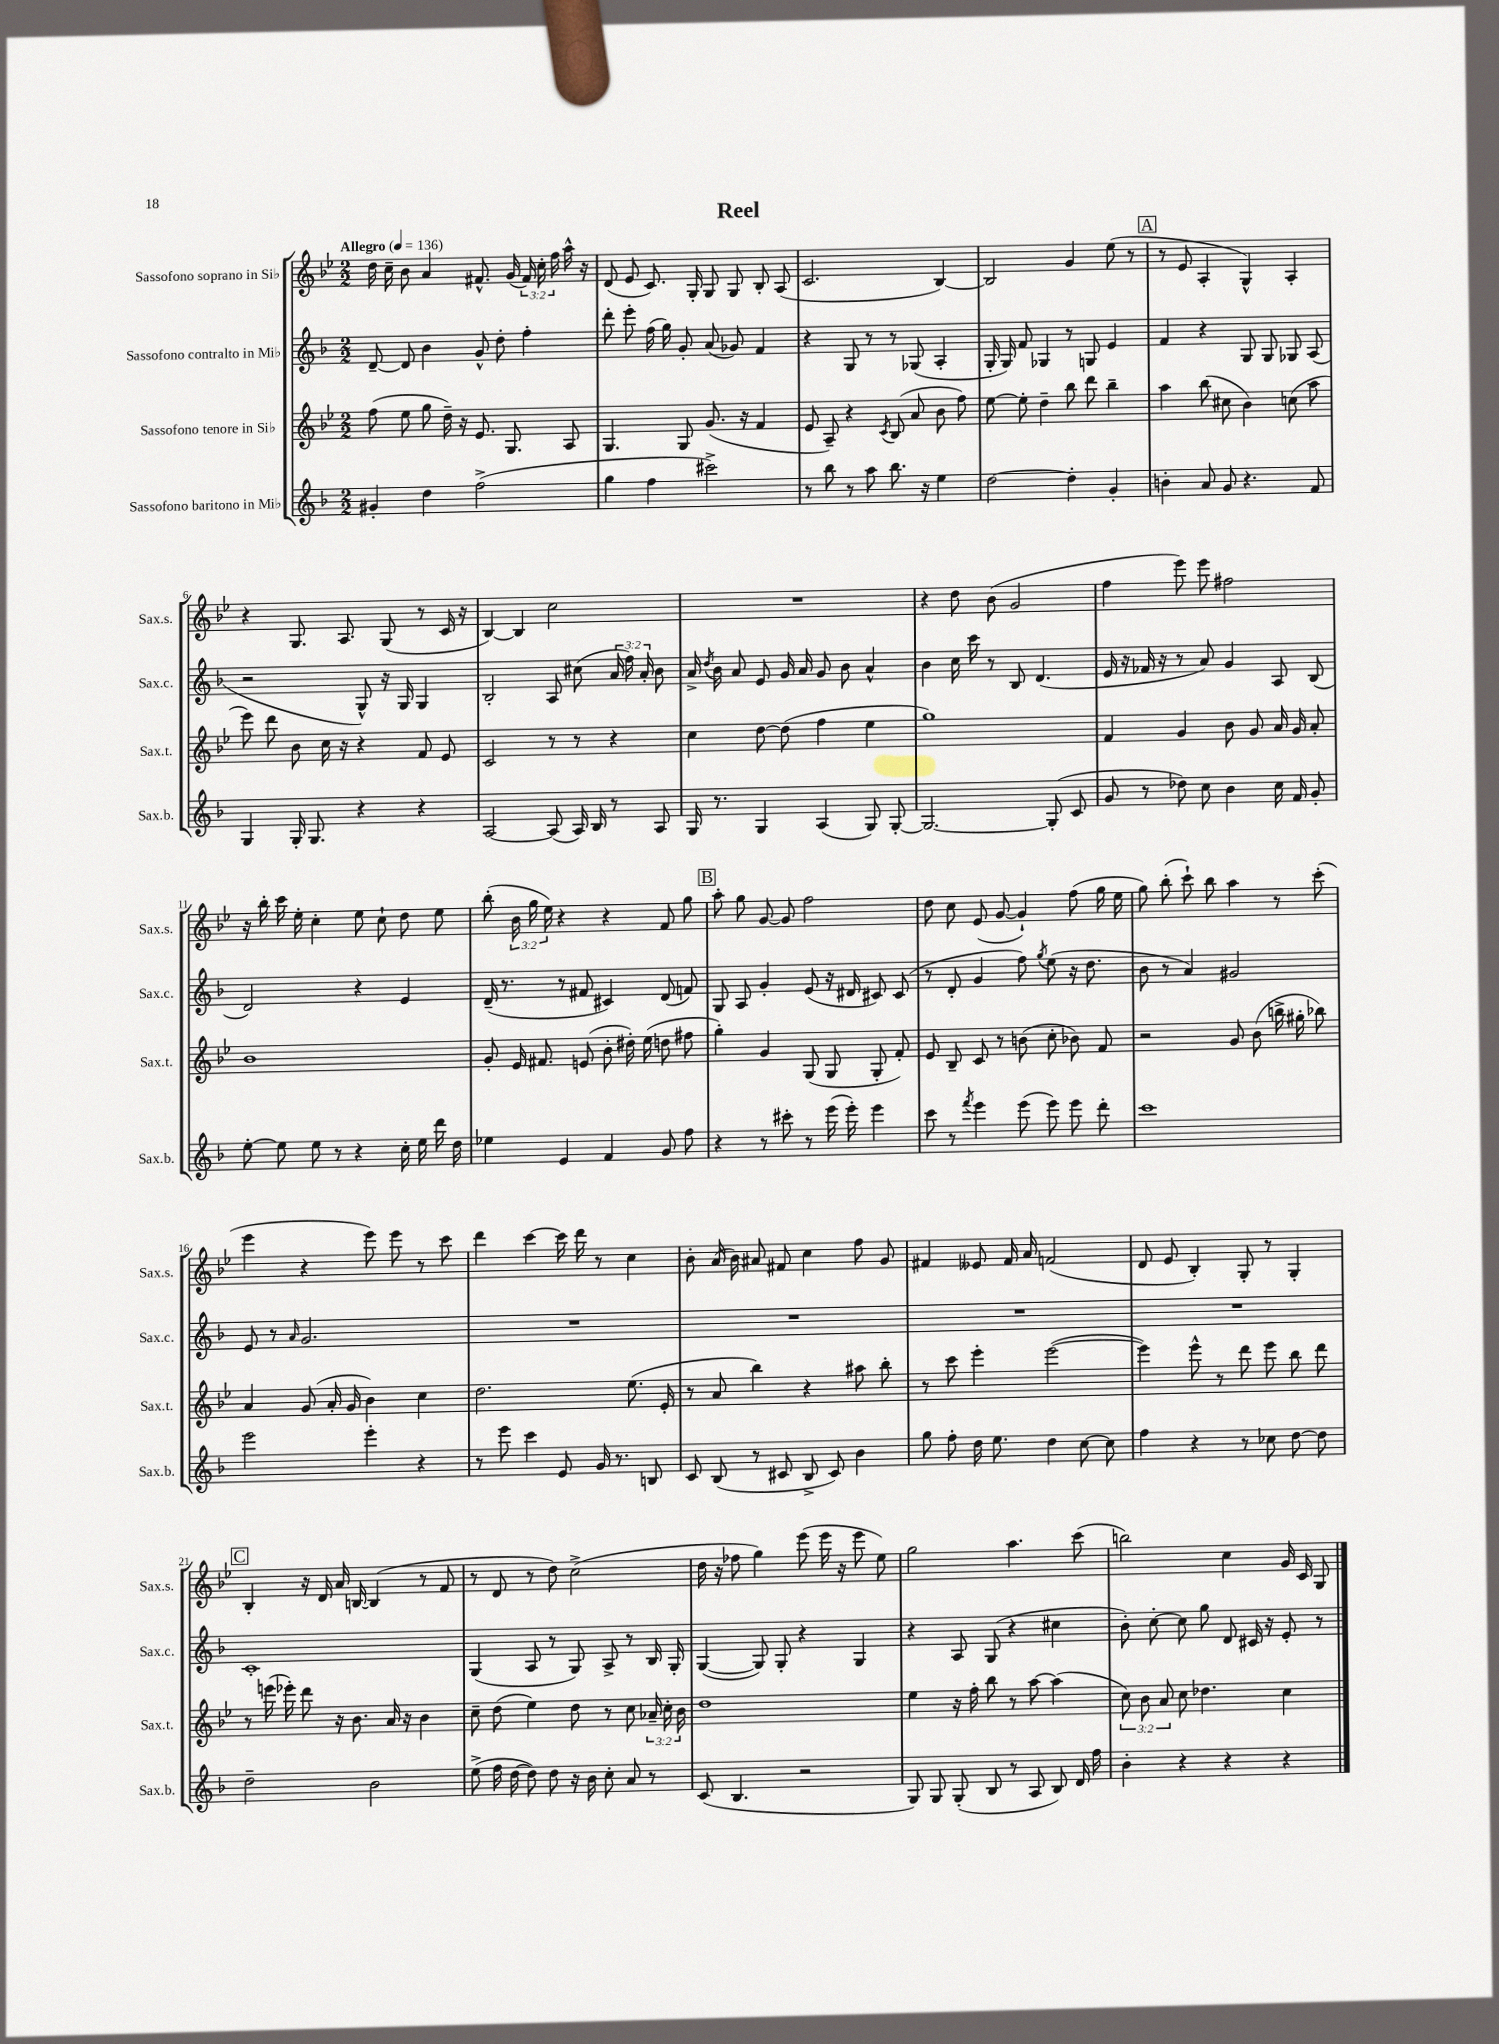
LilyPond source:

\header { title = "Reel" }
<<
\new StaffGroup <<
\new Staff = "s0" \with { instrumentName = "Sassofono soprano in Sib" shortInstrumentName = "Sax.s." } {
    \clef treble \key bes \major \numericTimeSignature \time 2/2 \override Staff.TupletNumber.text = #tuplet-number::calc-fraction-text \tempo "Allegro" 4 = 136
    \autoBeamOff d''16 c''16-- bes'8 a'4 fis'8.-^ g'16( \tuplet 3/2 { fis'16) c''16-. f''16 } a''16-^ r16 |
    d'8( ees'8 c'8.) g16-. g8 g8 bes8-. a8( |
    c'2. bes4~) |
    bes2 g'4 ees''8( r8 |
    \mark \markup { \box "A" } r8 ees'8 a4-. g4-^) a4-. |
    r4 g8. a8. g8( r8 c'16 r16 |
    bes4~) bes4 c''2 |
    R1 |
    r4 d''8 bes'8( g'2 |
    f''4 ees'''8) ees'''8 fis''2 |
    r16 bes''16-. c'''16 ees''16-. c''4-. ees''8 c''8-! d''8 ees''8 |
    bes''8-.( \tuplet 3/2 { bes'16 g''16 ees''16) } r4 r4 f'8 g''8 |
    \mark \markup { \box "B" } a''8-. g''8 g'8~ g'8 f''2 |
    d''8 c''8 ees'8( g'8~ g'4-!) f''8( g''16 ees''16 |
    g''8) bes''8-.( c'''8-!) bes''8 a''4 r8 c'''8-.( |
    ees'''4 r4 ees'''8) ees'''8 r8 c'''8 |
    d'''4 c'''4~ c'''16 d'''16 r8 c''4 |
    bes'8-. a'16( bes'16) ais'8 fis'8 c''4 f''8 g'8 |
    fis'4 eeses'8 fis'16 a'16 f'2( |
    d'8 ees'8 bes4-.) g8-. r8 g4-. |
    \mark \markup { \box "C" } bes4-. r16 d'16 a'16 b16~ b4( r8 f'8 |
    r8 d'8 r8 d''8) c''2->( |
    d''16 r16 fes''8 g''4) ees'''8( ees'''16 r16 ees'''8 ees''8) |
    g''2 a''4. c'''8( |
    b''2) c''4 g'16 c'16 g8 \bar "|." |
}
\new Staff = "s1" \with { instrumentName = "Sassofono contralto in Mib" shortInstrumentName = "Sax.c." } {
    \clef treble \key f \major \numericTimeSignature \time 2/2 \override Staff.TupletNumber.text = #tuplet-number::calc-fraction-text
    \autoBeamOff d'8~-- d'8 bes'4 g'8-^ d''8-. f''4-. |
    d'''8-. e'''8-. f''16( g''16) g'8-. a'8( ges'8) f'4 |
    r4 g8 r8 r8 ges8( a4-. |
    g16-. g16) f'8 ges4 r8 g8 e'4 |
    \mark \markup { \box "A" } f'4 r4 g8 g8 ges8 a8( |
    r2 g8-^) r16 g16 g4 |
    bes2-. a8 cis''8( \tuplet 3/2 { a'16 f''16) a'16-. } bes'8 |
    a'16-> \acciaccatura { d''8 } bes'16 a'8 e'8 g'16 a'16 g'8 bes'8 a'4-^ |
    bes'4 c''16 c'''16 r8 bes8 d'4.( |
    e'16 r16 fes'16 r16 r8 a'8) g'4 a8 bes8( |
    d'2) r4 e'4 |
    d'16--( r8. r8 fis'8 cis'4) d'8( f'8) |
    \mark \markup { \box "B" } g8 a8 g'4-. e'8( r16 dis'16 cis'8) cis'8( |
    r8 d'8-. g'4 f''8) \acciaccatura { g''8 } e''8( r16 d''8. |
    bes'8 r8 a'4) gis'2 |
    e'8 r8 \grace { a'16 } g'2. |
    R1 |
    R1 |
    R1 |
    R1 |
    \mark \markup { \box "C" } c'1-. |
    g4( a8 r8 g8) a8-> r8 bes16 g16-. |
    g4~( g8) g8-. r4 g4 |
    r4 a8 g8( r4 cis''4 |
    bes'8-.) c''8~-. c''8 g''8 d'8 cis'16 r16 e'8-. r8 \bar "|." |
}
\new Staff = "s2" \with { instrumentName = "Sassofono tenore in Sib" shortInstrumentName = "Sax.t." } {
    \clef treble \key bes \major \numericTimeSignature \time 2/2 \override Staff.TupletNumber.text = #tuplet-number::calc-fraction-text
    \autoBeamOff f''8( ees''8 g''8 d''16--) r16 ees'8. g8. a8 |
    g4. g8 g'8.( r16 f'4 |
    ees'8 a8--) r4 \acciaccatura { c'8 } bes8( a'8 bes'8 f''8) |
    ees''8~ ees''8-. d''4-- bes''8 d'''8 bes''4-- |
    \mark \markup { \box "A" } a''4 bes''8( cis''8 bes'4) c''8( a''8 |
    ees'''8) d'''8 bes'8 c''16 r16 r4 f'8 ees'8 |
    c'2 r8 r8 r4 |
    c''4 d''8~ d''8( f''4 ees''4 |
    g''1) |
    f'4 g'4 bes'8 g'8 a'16 g'16 a'8-. |
    bes'1 |
    g'8-. ees'16 fis'8. e'8( bes'8-. dis''16-.) ees''16( d''8 fis''8 |
    \mark \markup { \box "B" } g''4-.) g'4 g8( g8 g8-. f'8-.) |
    ees'8 bes8-- c'8 r8 b'8( c''8-. bes'8) f'8 |
    r2 g'8 bes'8( b''16-> gis''16-. bes''8) |
    a'4 g'8( a'16-. g'16 bes'4) c''4 |
    d''2. ees''8.( ees'16-. |
    r8 a'8 bes''4) r4 ais''8 bes''8-. |
    r8 c'''8 ees'''4-. ees'''2~( |
    ees'''4) ees'''8-^ r8 d'''8 ees'''8 bes''8 d'''8 |
    \mark \markup { \box "C" } r8 e'''16( ees'''16-.) d'''8 r16 bes'8. a'16 r16 bes'4 |
    c''8-- d''8( ees''4) d''8 r8 c''8 \tuplet 3/2 { aes'16-- c''16-. bes'16 } |
    d''1 |
    ees''4 r16 f''16-. bes''8 r8 a''8~ a''4( |
    \tuplet 3/2 { c''8) bes'8 a'8 } c''8 des''4. c''4 \bar "|." |
}
\new Staff = "s3" \with { instrumentName = "Sassofono baritono in Mib" shortInstrumentName = "Sax.b." } {
    \clef treble \key f \major \numericTimeSignature \time 2/2
    \autoBeamOff gis'4-. d''4 f''2->( |
    g''4 f''4 cis'''2->) |
    r8 bes''8 r8 a''8 bes''8. r16 e''4 |
    d''2~ d''4-. g'4-. |
    \mark \markup { \box "A" } b'4-. a'8 g'8 r4. f'8 |
    g4 g16-. g8. r4 r4 |
    a2~ a8( a16) bes16 r8 a8 |
    g16 r8. g4 a4( g8) g8~-. |
    g2.~ g8-.( c'8 |
    g'8 r8 des''8) c''8 bes'4 c''16 f'16 g'8-. |
    e''8~-. e''8 e''8 r8 r4 c''16-. e''16 d'''16 d''16 |
    ees''4 e'4 f'4 g'8 f''8 |
    \mark \markup { \box "B" } r4 r8 cis'''8-. r8 e'''16( e'''16-.) e'''4 |
    c'''8 r8 \acciaccatura { f'''8 } e'''4 e'''8( e'''8) e'''8 d'''8-. |
    c'''1 |
    e'''2 e'''4-. r4 |
    r8 e'''8 c'''4 e'8 g'16 r8. b8 |
    c'8 bes8( r8 cis'8 bes8-> cis'8) bes'4 |
    g''8 f''8-. d''16 e''8. d''4 c''8~ c''8 |
    f''4 r4 r8 ces''8 d''8~ d''8 |
    \mark \markup { \box "C" } d''2-- bes'2 |
    e''8->( f''16 d''16~ d''8) d''8 r16 bes'16 c''8-. a'8 r8 |
    c'8( bes4. r2 |
    g8) g8 g8-.( bes8 r8 a8 bes8) d'16 f''16 |
    bes'4-. r4 r4 r4 \bar "|." |
}
>>
>>
